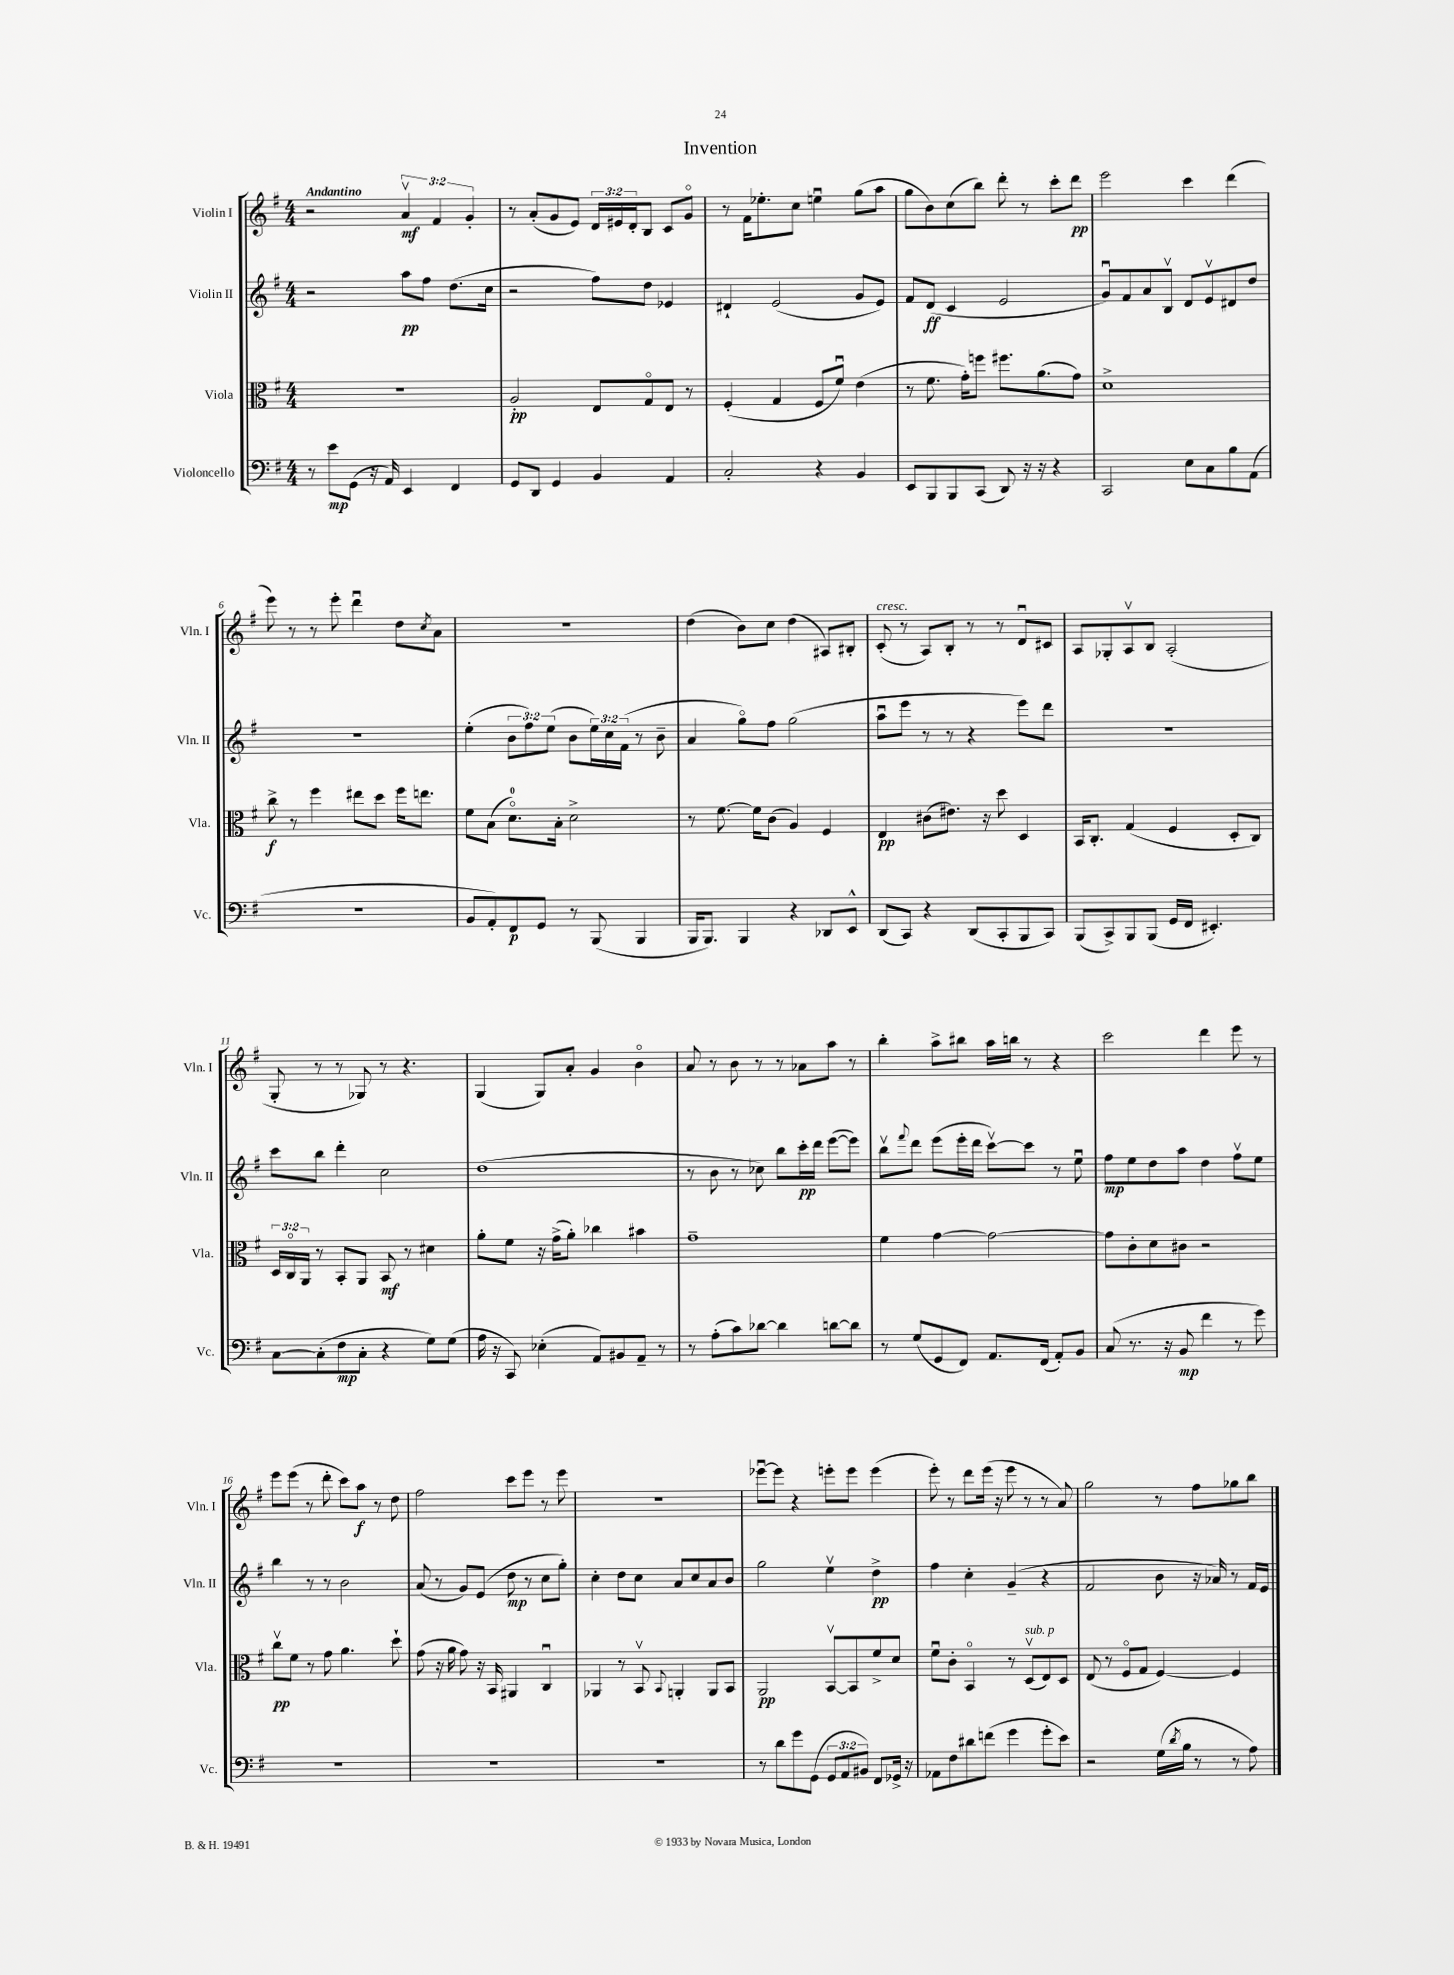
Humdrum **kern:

**kern	**dynam	**kern	**dynam	**kern	**dynam	**kern	**dynam
*part4	*part4	*part3	*part3	*part2	*part2	*part1	*part1
*staff4	*staff4	*staff3	*staff3	*staff2	*staff2	*staff1	*staff1
*I"Violoncello	*	*I"Viola	*	*I"Violin II	*	*I"Violin I	*
*I'Vc.	*	*I'Vla.	*	*I'Vln. II	*	*I'Vln. I	*
*clefF4	*	*clefC3	*	*clefG2	*	*clefG2	*
*k[f#]	*	*k[f#]	*	*k[f#]	*	*k[f#]	*
*M4/4	*	*M4/4	*	*M4/4	*	*M4/4	*
=1	=1	=1	=1	=1	=1	=1	=1
!	!	!	!	!	!	!LO:TX:a:B:t=Andantino	!
8r	.	1r	.	2r	.	2r	.
8e\L	mp	.	.	.	.	.	.
(8GG\J	.	.	.	.	.	.	.
16r	.	.	.	.	.	.	.
16AA/)	.	.	.	.	.	.	.
4EE/	.	.	.	8aa\L	pp	6av/	mf
.	.	.	.	8ff#\J	.	.	.
.	.	.	.	.	.	6f#/	.
4FF#/	.	.	.	(8.dd\L	.	.	.
.	.	.	.	.	.	6g'/	.
.	.	.	.	16cc\Jk	.	.	.
=2	=2	=2	=2	=2	=2	=2	=2
8GG/L	.	2A'/	pp	2r	.	8r	.
8DD/J	.	.	.	.	.	(8a'/L	.
4GG/	.	.	.	.	.	8g/	.
.	.	.	.	.	.	8e/J)	.
4BB/	.	8E/L	.	8ff#\L)	.	24d/LL	.
.	.	.	.	.	.	24e#X/	.
.	.	.	.	.	.	24d'/J	.
.	.	8G/	.	8dd\J	.	8B/J	.
4AA/	.	8E/J	.	4e-X/	.	8c/L	.
.	.	8r	.	.	.	8g/J	.
=3	=3	=3	=3	=3	=3	=3	=3
2C'/	.	(4F#'/	.	4d#X`/	.	8r	.
.	.	.	.	.	.	16f#\KL	.
.	.	.	.	.	.	8.ee-X'\	.
.	.	4G/	.	(2e/	.	.	.
.	.	.	.	.	.	8cc\J	.
4r	.	8F#/L	.	.	.	4eenu\	.
.	.	8f#u/J)	.	.	.	.	.
4BB/	.	(4e\	.	8g/L	.	(8gg\L	.
.	.	.	.	8e/J)	.	8aa\J	.
=4	=4	=4	=4	=4	=4	=4	=4
8EE/L	.	8r	.	8f#/L	.	8gg\L	.
8BBB/	.	8.f#\	.	(8d/J	ff	8b\)	.
8BBB/	.	.	.	4c/	.	(8cc\	.
.	.	16g'\KL)	.	.	.	.	.
(8CC/J	.	8ffn\J	.	.	.	8bb\J)	.
8DD/)	.	8.ff#X\L	.	2e/	.	8ddd'\	.
16r	.	.	.	.	.	8r	.
16r	.	(8.a\	.	.	.	.	.
4r	.	.	.	.	.	8ccc'\L	.
.	.	8g\J)	.	.	.	8ddd\J	pp
=5	=5	=5	=5	=5	=5	=5	=5
2CC/	.	1d^	.	8gu/L)	.	2eee\	.
.	.	.	.	8f#/	.	.	.
.	.	.	.	8a/	.	.	.
.	.	.	.	8Bv/J	.	.	.
8E\L	.	.	.	8d/L	.	4ccc\	.
8C\	.	.	.	8ev/	.	.	.
8B\	.	.	.	8d#X/	.	(4ddd\	.
(8AA\J	.	.	.	8dd/J	.	.	.
!!LO:LB:g=z
=6	=6	=6	=6	=6	=6	=6	=6
1r	.	8cc^\	f	1r	.	8eee\)	.
.	.	8r	.	.	.	8r	.
.	.	4ff#\	.	.	.	8r	.
.	.	.	.	.	.	8eee'\	.
.	.	8ee#X\L	.	.	.	4dddu\	.
.	.	8dd\J	.	.	.	.	.
.	.	16ff#\KL	.	.	.	8dd\L	.
.	.	8.een\J	.	.	.	.	.
.	.	.	.	.	.	8qcc/	.
.	.	.	.	.	.	8a\J	.
=7	=7	=7	=7	=7	=7	=7	=7
8BB/L	.	8f#\L	.	(4ee'\	.	1r	.
8AA'/)	.	(8B\J	.	.	.	.	.
8FF#/	p	8.d\L)	.	12b\L	.	.	.
.	.	.	.	12ff#\)	.	.	.
8GG/J	.	.	.	.	.	.	.
.	.	.	.	(12ee\J	.	.	.
.	.	16B'\Jk	.	.	.	.	.
8r	.	2d^\	.	8b\L	.	.	.
(8BBB/	.	.	.	24ee\L)	.	.	.
.	.	.	.	24cc\	.	.	.
.	.	.	.	(24f#\JJ	.	.	.
4BBB/	.	.	.	8r	.	.	.
.	.	.	.	8b~\	.	.	.
=8	=8	=8	=8	=8	=8	=8	=8
16BBB/KL	.	8r	.	4a/	.	(4dd\	.
8.BBB/J)	.	.	.	.	.	.	.
.	.	[8.f#\	.	.	.	.	.
4BBB/	.	.	.	8gg\L)	.	8b\L)	.
.	.	16f#\KL]	.	.	.	.	.
.	.	(8c\J	.	8ff#\J	.	8cc\J	.
4r	.	4A/)	.	(2gg\	.	(4dd\	.
8DD-X/L	.	4F#/	.	.	.	8A#X/L)	.
8EE^^/J	.	.	.	.	.	8B#X'/J	.
=9	=9	=9	=9	=9	=9	=9	=9
!	!	!	!	!	!	!LO:TX:a:i:t=cresc.	!
(8DD/L	.	4E/	pp	8aau\L	.	(8c'/	.
8CC/J)	.	.	.	8eee\J	.	8r	.
4r	.	(8c#X\L	.	8r	.	8A/L)	.
.	.	8.e#X\J)	.	8r	.	8B'/J	.
(8DD/L	.	.	.	4r	.	8r	.
.	.	16r	.	.	.	.	.
8CC'/	.	8dd\	.	.	.	8r	.
8BBB/	.	4D/	.	8eee\L)	.	8du/L	.
8CC/J)	.	.	.	8ddd\J	.	8c#X/J	.
=10	=10	=10	=10	=10	=10	=10	=10
(8BBB/L	.	16BB/KL	.	1r	.	8A/L	.
.	.	8.C'/J	.	.	.	.	.
8CC^/)	.	.	.	.	.	8G-X'/	.
8BBB/	.	(4G/	.	.	.	8Av/	.
(8BBB/J	.	.	.	.	.	8B/J	.
16GG/LL	.	4F#/	.	.	.	(2A'/	.
16FF#/JJ	.	.	.	.	.	.	.
4.EE#X'/)	.	.	.	.	.	.	.
.	.	8D'/L	.	.	.	.	.
.	.	8C/J)	.	.	.	.	.
!!LO:LB:g=z
=11	=11	=11	=11	=11	=11	=11	=11
[8C\L	.	24D/LL	.	8ccc\L	.	8G'/	.
.	.	24C/	.	.	.	.	.
.	.	24AA/JJ	.	.	.	.	.
(8C'\]	.	8r	.	8bb\J	.	8r	.
8F#\	mp	8BB'/L	.	4ddd'\	.	8r	.
8C'\J	.	8AA/J	.	.	.	8G-X/)	.
4r	.	8BB/	mf	2cc\	.	8r	.
.	.	8r	.	.	.	4.r	.
8G\L)	.	4d#X\	.	.	.	.	.
(8G\J	.	.	.	.	.	.	.
=12	=12	=12	=12	=12	=12	=12	=12
16A\	.	8a'\L	.	(1dd	.	(4G/	.
16r	.	.	.	.	.	.	.
8CC/)	.	8f#\J	.	.	.	.	.
(4E-X'\	.	16r	.	.	.	8G/L)	.
.	.	(16g^\KL	.	.	.	.	.
.	.	8a'\J)	.	.	.	8a'/J	.
8AA/L)	.	4cc-X\	.	.	.	4g/	.
8BB#X/	.	.	.	.	.	.	.
8AA~/J	.	4b#X\	.	.	.	4b\	.
8r	.	.	.	.	.	.	.
=13	=13	=13	=13	=13	=13	=13	=13
8r	.	1g~	.	8r	.	8a/	.
(8A'\L	.	.	.	8b\	.	8r	.
8c\)	.	.	.	8r	.	8b\	.
[8d-X\J	.	.	.	8cc-X\)	.	8r	.
4d-\]	.	.	.	8bb\L	.	8r	.
.	.	.	.	16ccc'\L	pp	8a-X\L	.
.	.	.	.	16ddd\JJ	.	.	.
[8dn\L	.	.	.	([8eee\L	.	8aa\J	.
8d\J]	.	.	.	8eee\J])	.	8r	.
=14	=14	=14	=14	=14	=14	=14	=14
8r	.	4f#\	.	8bbv\L	.	4bb'\	.
.	.	.	.	8qqfff#/	.	.	.
(8G/L	.	.	.	8ddd\J	.	.	.
8GG/	.	[4g\	.	(8eee\L	.	8aa^\L	.
8FF#/J)	.	.	.	16eee'\L	.	8bb#X\J	.
.	.	.	.	16ddd\JJ	.	.	.
8.AA/L	.	2g\_	.	[8cccv\L)	.	16aa\LL	.
.	.	.	.	.	.	16bbn\JJ	.
.	.	.	.	8ccc\J]	.	8r	.
(16FF#/Jk	.	.	.	.	.	.	.
8AA'/L)	.	.	.	8r	.	4r	.
8BB/J	.	.	.	8eeu\	.	.	.
=15	=15	=15	=15	=15	=15	=15	=15
(8C/	.	8g\L]	.	8ff#\L	mp	2ccc\	.
8.r	.	8c'\	.	8ee\	.	.	.
.	.	8d\	.	8dd\	.	.	.
16r	.	.	.	.	.	.	.
8BB/	mp	8c#X\J	.	8aa\J	.	.	.
4f#\	.	2r	.	4dd\	.	4ddd\	.
8r	.	.	.	8ff#v\L	.	8eee\	.
8g\)	.	.	.	8ee\J	.	8r	.
!!LO:LB:g=z
=16	=16	=16	=16	=16	=16	=16	=16
1r	.	8ccv\L	pp	4bb\	.	8eee\L	.
.	.	8f#\J	.	.	.	(8eee\J	.
.	.	8r	.	8r	.	8r	.
.	.	8g\	.	8r	.	8ddd'\	.
.	.	4.a\	.	2b\	.	8ccc\L)	.
.	.	.	.	.	.	8aa\J	f
.	.	.	.	.	.	8r	.
.	.	8dd`\	.	.	.	8dd\	.
=17	=17	=17	=17	=17	=17	=17	=17
1r	.	(8g\	.	(8a/	.	2ff#\	.
.	.	16r	.	8r	.	.	.
.	.	16a\	.	.	.	.	.
.	.	8g\)	.	8g/L)	.	.	.
.	.	16r	.	(8e/J	.	.	.
.	.	16BB/	.	.	.	.	.
.	.	4AA#X/	.	8dd\	mp	8ccc\L	.
.	.	.	.	8r	.	8eee\J	.
.	.	4Cu/	.	8cc\L	.	8r	.
.	.	.	.	8gg'\J)	.	8eee\	.
=18	=18	=18	=18	=18	=18	=18	=18
1r	.	4AA-X/	.	4cc'\	.	1r	.
.	.	8r	.	8dd\L	.	.	.
.	.	8BBv/	.	8cc\J	.	.	.
.	.	8qqBB/	.	.	.	.	.
.	.	4AAn'/	.	8a/L	.	.	.
.	.	.	.	8cc/	.	.	.
.	.	8AA/L	.	8a/	.	.	.
.	.	8BB/J	.	8b/J	.	.	.
=19	=19	=19	=19	=19	=19	=19	=19
8r	.	2AA/	pp	2gg\	.	[8eee-Xu\L	.
8d\L	.	.	.	.	.	8eee-\J]	.
8g\	.	.	.	.	.	4r	.
(8GG\J	.	.	.	.	.	.	.
12GG/L	.	[8BBv/L	.	4eev\	.	8eeen'\L	.
12AA/	.	.	.	.	.	.	.
.	.	8BB/]	.	.	.	8eee\J	.
12BB#X/J)	.	.	.	.	.	.	.
8FF#/L	.	8f#^/	.	4dd^\	pp	(4eee\	.
16GG-X^/Jk	.	8d/J	.	.	.	.	.
16r	.	.	.	.	.	.	.
=20	=20	=20	=20	=20	=20	=20	=20
8AA-X\L	.	8f#u\L	.	4ff#\	.	8eee'\)	.
8F#\	.	8c'\J	.	.	.	8r	.
8d#X\	.	4BB/	.	4cc'\	.	8ddd\L	.
(8fn\J	.	.	.	.	.	(16eee\Jk	.
.	.	.	.	.	.	16r	.
4g\	.	8r	.	(4g~/	.	8eee\	.
!	!	!LO:TX:a:i:t=sub. p	!	!	!	!	!
.	.	(8Dv/L	.	.	.	8r	.
8g'\L	.	8E/)	.	4r	.	8r	.
8e\J)	.	8D/J	.	.	.	8a/)	.
=21	=21	=21	=21	=21	=21	=21	=21
2r	.	(8E/	.	2f#/	.	2gg\	.
.	.	8r	.	.	.	.	.
.	.	8F#/L	.	.	.	.	.
.	.	8G/J	.	.	.	.	.
(16G\LL	.	[4F#/)	.	8b\	.	8r	.
8qd/	.	.	.	.	.	.	.
16B\JJ	.	.	.	.	.	.	.
8r	.	.	.	16r	.	8ff#\L	.
.	.	.	.	16a-X/)	.	.	.
8r	.	4F#/]	.	8r	.	8gg-X\	.
8A\)	.	.	.	16f#/LL	.	8bb\J	.
.	.	.	.	16e/JJ	.	.	.
==	==	==	==	==	==	==	==
*-	*-	*-	*-	*-	*-	*-	*-
